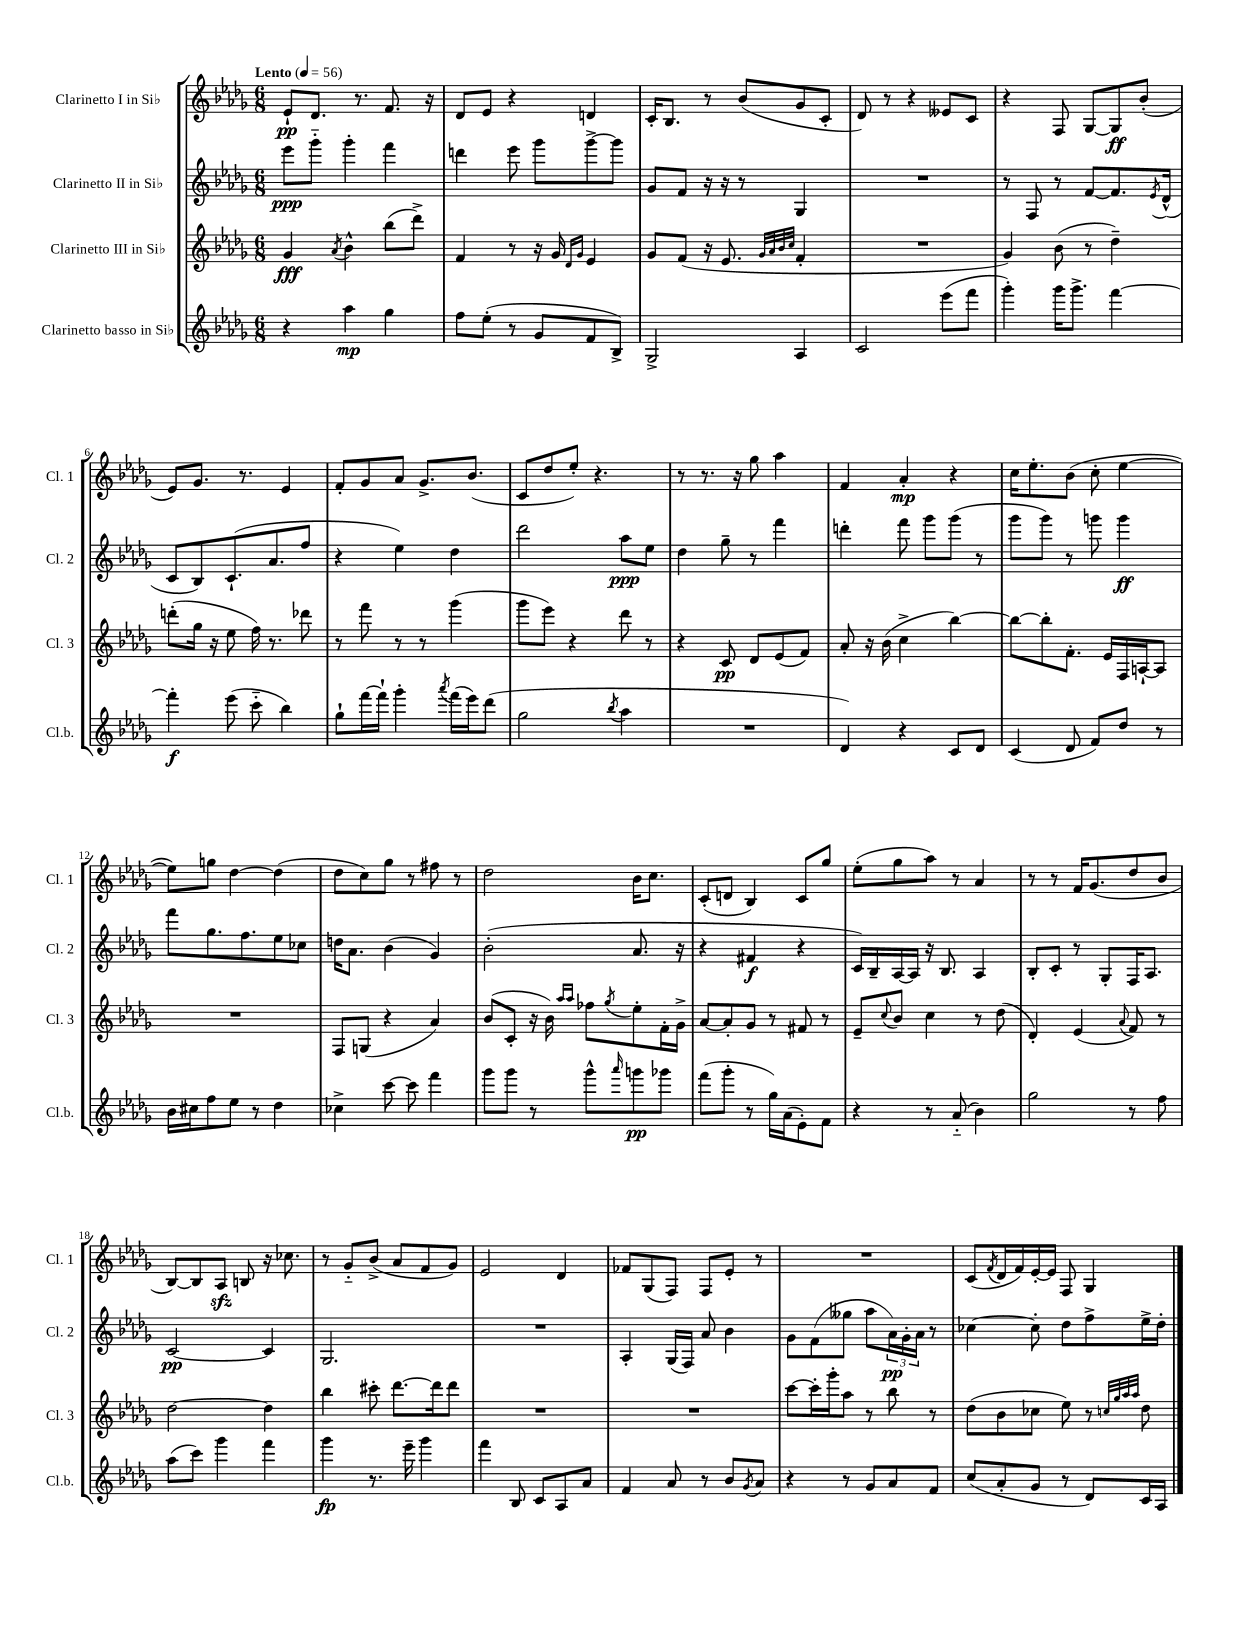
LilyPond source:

<<
\new StaffGroup <<
\new Staff = "s0" \with { instrumentName = "Clarinetto I in Sib" shortInstrumentName = "Cl. 1" } {
    \clef treble \key des \major \numericTimeSignature \time 6/8 \tempo "Lento" 4 = 56
    ees'8-!\pp des'8. r8. f'8. r16 |
    des'8 ees'8 r4 d'4 |
    c'16-. bes8. r8 bes'8( ges'8 c'8-. |
    des'8) r8 r4 eeses'8 c'8 |
    r4 f8 ges8~ ges8\ff bes'8-.( |
    ees'8) ges'8. r8. ees'4 |
    f'8-. ges'8 aes'8 ges'8.-> bes'8.( |
    c'8 des''8 ees''8-.) r4. |
    r8 r8. r16 ges''8 aes''4 |
    f'4 aes'4-.\mp r4 |
    c''16 ees''8.-. bes'8( c''8-. ees''4~ |
    ees''8) g''8 des''4~ des''4( |
    des''8 c''8) ges''8 r8 fis''8 r8 |
    des''2 bes'16 c''8. |
    c'8-.( d'8 bes4) c'8 ges''8 |
    ees''8-.( ges''8 aes''8) r8 aes'4 |
    r8 r8 f'16 ges'8.( des''8 bes'8 |
    bes8~) bes8 aes8\sfz b8 r16 ces''8. |
    r8 ges'8-_ bes'8->( aes'8 f'8 ges'8) |
    ees'2 des'4 |
    fes'8 ges8( f8) f8 ees'8-. r8 |
    R2. |
    c'8( \acciaccatura { f'8 } des'16 f'16) ees'16~-. ees'16 f8 ges4 \bar "|." |
}
\new Staff = "s1" \with { instrumentName = "Clarinetto II in Sib" shortInstrumentName = "Cl. 2" } {
    \clef treble \key des \major \numericTimeSignature \time 6/8
    ees'''8\ppp ges'''8-_ ges'''4-. f'''4 |
    d'''4 ees'''8 ges'''8 ges'''8~-> ges'''8 |
    ges'8 f'8 r16 r16 r8 ges4 |
    R2. |
    r8 f8 r8 f'8~ f'8. \acciaccatura { ees'8 } des'16-^( |
    c'8 bes8) c'8.-!( aes'8. f''8 |
    r4 ees''4) des''4 |
    des'''2 aes''8\ppp ees''8 |
    des''4 ges''8-- r8 f'''4 |
    d'''4-. f'''8 ges'''8 ges'''8( r8 |
    ges'''8 ges'''8) r8 g'''8 g'''4\ff |
    f'''8 ges''8. f''8. ees''8 ces''8 |
    d''16 aes'8. bes'4( ges'4) |
    bes'2-.( aes'8. r16 |
    r4 fis'4\f r4 |
    c'16) bes16-- aes16~ aes16 r16 bes8. aes4 |
    bes8-. c'8-. r8 ges8-. f16 aes8. |
    c'2~\pp c'4 |
    ges2. |
    R2. |
    aes4-. ges16( f16) aes'8 bes'4 |
    ges'8 f'8( geses''8 aes''8 \tuplet 3/2 { aes'16\pp) ges'16-. aes'16 } r8 |
    ces''4~ ces''8-. des''8 f''8-> ees''16-> des''16-. \bar "|." |
}
\new Staff = "s2" \with { instrumentName = "Clarinetto III in Sib" shortInstrumentName = "Cl. 3" } {
    \clef treble \key des \major \numericTimeSignature \time 6/8
    ges'4\fff \acciaccatura { aes'8 } bes'4-^ bes''8( des'''8->) |
    f'4 r8 r16 ges'16 \grace { des'16 ges'16 } ees'4 |
    ges'8 f'8( r16 ees'8. \grace { ges'32 aes'32 bes'32 c''32 } f'4-. |
    R2. |
    ges'4) bes'8( r8 des''4--) |
    d'''8-.( ges''16 r16 ees''8 f''16) r8. des'''8 |
    r8 f'''8 r8 r8 ges'''4( |
    ges'''8 ees'''8) r4 des'''8 r8 |
    r4 c'8\pp des'8 ees'8( f'8) |
    aes'8-. r16 bes'16( c''4-> bes''4~) |
    bes''8~ bes''8-. f'8.-. ees'16 f16 a16~-! a8 |
    R2. |
    f8 g8( r4 aes'4) |
    bes'8( c'8-. r16 bes'16) \grace { aes''16 aes''16 } fes''8 \acciaccatura { ges''8 } ees''8-. f'16-. ges'16-> |
    aes'8~ aes'8-. ges'8 r8 fis'8 r8 |
    ees'8-- \appoggiatura { c''8 } bes'8 c''4 r8 des''8( |
    des'4-.) ees'4( \appoggiatura { aes'8 } f'8) r8 |
    des''2~ des''4 |
    bes''4 cis'''8-. des'''8.~ des'''16 des'''8 |
    R2. |
    R2. |
    c'''8~ c'''16-. ges'''16-. aes''8 r8 bes''8 r8 |
    des''8( bes'8 ces''8 ees''8) r8 \grace { c''32 ges''32 aes''32 aes''32 } des''8 \bar "|." |
}
\new Staff = "s3" \with { instrumentName = "Clarinetto basso in Sib" shortInstrumentName = "Cl.b." } {
    \clef treble \key des \major \numericTimeSignature \time 6/8
    r4 aes''4\mp ges''4 |
    f''8 ees''8-.( r8 ges'8 f'8 bes8->) |
    ges2-> aes4 |
    c'2 ees'''8( f'''8 |
    ges'''4-.) ges'''16 ges'''8.-> f'''4~ |
    f'''4-.\f ees'''8( c'''8-_ bes''4) |
    ges''8-! f'''16~ f'''16-! ges'''4-. \acciaccatura { aes'''8 } f'''16( ees'''16) des'''8( |
    ges''2 \acciaccatura { bes''8 } aes''4 |
    R2. |
    des'4) r4 c'8 des'8 |
    c'4( des'8 f'8) des''8 r8 |
    bes'16 cis''16 f''8 ees''8 r8 des''4 |
    ces''4-> c'''8~ c'''8 f'''4 |
    ges'''8 ges'''8 r8 ges'''8-^ \grace { aes'''16 } g'''8\pp ges'''8 |
    f'''8( ges'''8-. r8 ges''16) aes'16( ees'8-.) f'8 |
    r4 r8 aes'8-_( bes'4) |
    ges''2 r8 f''8 |
    aes''8( c'''8) ges'''4 f'''4 |
    ges'''4\fp r8. ees'''16-- ges'''4 |
    f'''4 bes8 c'8 aes8 aes'8 |
    f'4 aes'8 r8 bes'8 \acciaccatura { ges'8 } aes'8 |
    r4 r8 ges'8 aes'8 f'8 |
    c''8( aes'8-. ges'8 r8 des'8) c'16 aes16 \bar "|." |
}
>>
>>
